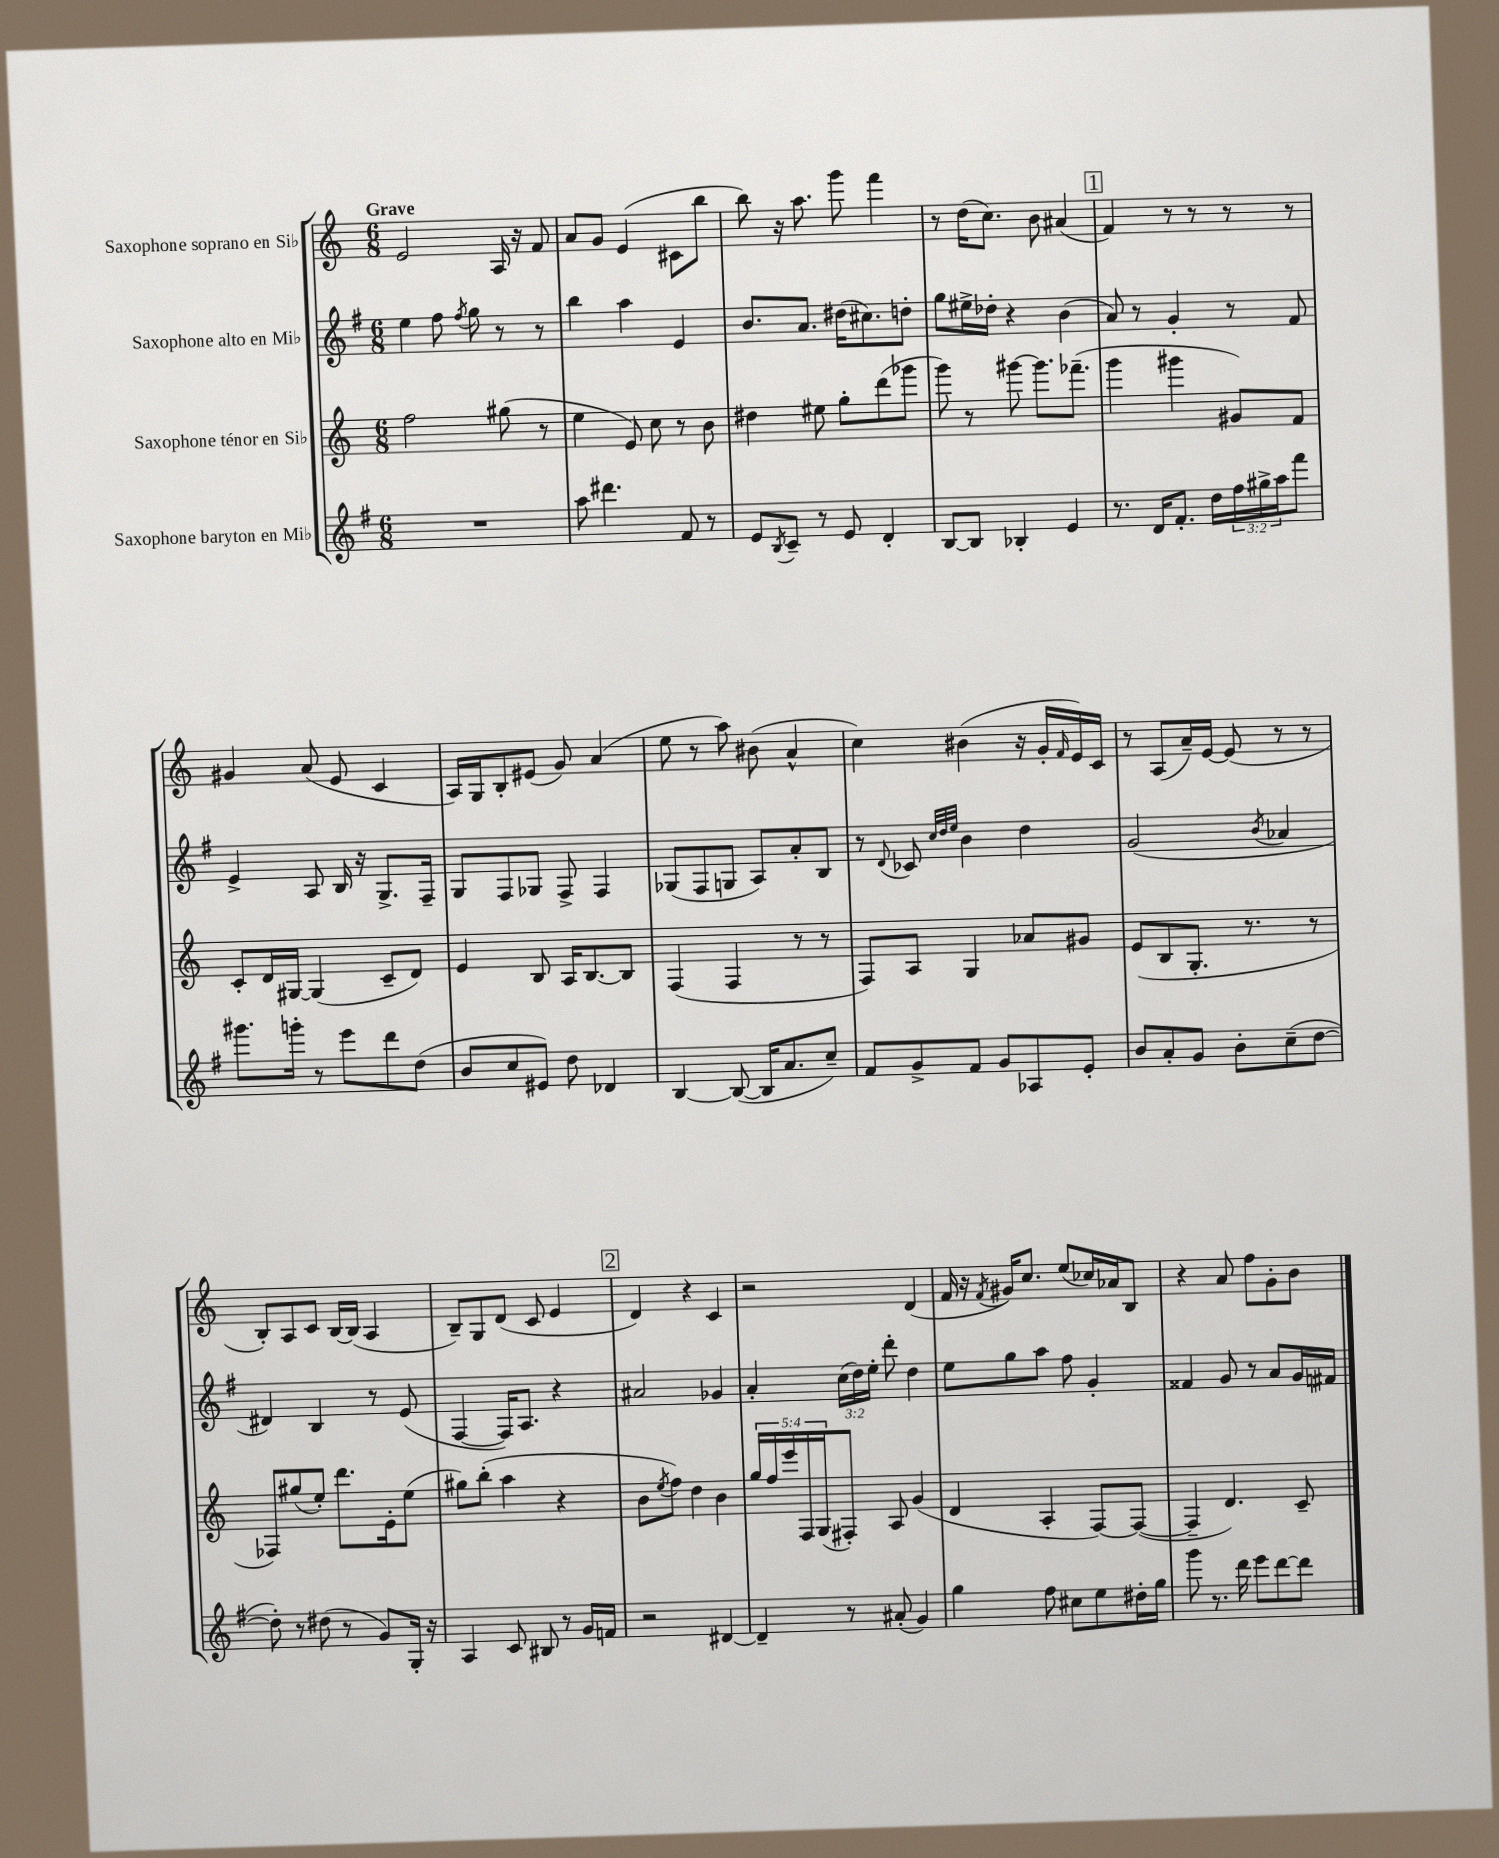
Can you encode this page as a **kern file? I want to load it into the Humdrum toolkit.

**kern	**kern	**kern	**kern
*part4	*part3	*part2	*part1
*staff4	*staff3	*staff2	*staff1
*I"Saxophone baryton en Mi♭	*I"Saxophone ténor en Si♭	*I"Saxophone alto en Mi♭	*I"Saxophone soprano en Si♭
*clefG2	*clefG2	*clefG2	*clefG2
*k[f#]	*k[]	*k[f#]	*k[]
*M6/8	*M6/8	*M6/8	*M6/8
=1	=1	=1	=1
!	!	!	!LO:TX:a:B:t=Grave
2.r	2ff\	4ee\	2e/
.	.	8ff#\	.
.	.	8qff#/	.
.	.	8gg\	.
.	(8gg#X\	8r	16A/
.	.	.	16r
.	8r	8r	8f/
=2	=2	=2	=2
8aa\	4ee\	4bb\	8a/L
4.ddd#X\	.	.	8g/J
.	8e/)	4aa\	(4e/
.	8cc\	.	.
8f#/	8r	4e/	8c#X\L
8r	8b\	.	8bb\J
=3	=3	=3	=3
8e/L	4dd#X\	8.b/L	8bb\)
8qB/	.	.	.
8c~/J	.	.	16r
.	.	8.a/J	8.aa\
8r	8ee#X\	.	.
8e/	8gg'\L	(16dd#X\KL	8ggg\
.	.	8.cc#X\)	.
4d'/	(8ddd\	.	4fff\
.	8ggg-X\J	8ddn'\J	.
=4	=4	=4	=4
[8B/L	8ggg\)	8gg\L	8r
8B/J]	8r	16ee#X^\L	(16dd\KL
.	.	16dd-X'\JJ	8.cc\J)
4B-X'/	[8ggg#X\	4r	.
.	8.ggg#\L]	.	8b\
4e/	.	(4b\	(4a#X/
.	(8.fff-X~\J	.	.
!!LO:REH:place=s1:t=1
=5	=5	=5	=5
8.r	4ggg\	8a/)	4f/)
.	.	8r	.
16d/KL	.	.	.
8.f#'/J	4ggg#X\	4g'/	8r
.	.	.	8r
16dd\LL	.	.	.
24ff#\	8g#X/L)	8r	8r
24gg#X^\	.	.	.
24aa\J	.	.	.
8fff#\J	8f/J	8f#/	8r
!!LO:LB:g=z
=6	=6	=6	=6
8.ggg#X\L	8c'/L	4e^/	4g#X/
.	16d/L	.	.
16gggn'\Jk	[16G#X/JJ	.	.
8r	(4G#/]	8A/	(8a/
8eee\L	.	16B/	8e/
.	.	16r	.
8ddd\	8c~/L	8.G^/L	4c/
(8dd\J	8d/J)	.	.
.	.	16F#~/Jk	.
=7	=7	=7	=7
8b/L	4e/	8G/L	16A/LL)
.	.	.	16G/J
8cc/	.	8F#/	8B'/
8e#X/J)	8B/	8G-X/J	(8e#X/J
8dd\	16A/KL	8F#^/	8g/)
.	[8.B/	.	.
4d-X/	.	4F#/	(4a/
.	8B/J]	.	.
=8	=8	=8	=8
[4B/	(4F/	(8G-X/L	8ee\
.	.	8F#/	8r
(8B/_	4F/	8Gn/J	8aa\)
16B/KL]	.	8A/L)	(8b#X\
8.a/	.	.	.
.	8r	8a'/	4a^^/
8cc~/J)	8r	8B/J	.
=9	=9	=9	=9
8f#/L	8F/L)	8r	4cc\)
.	.	8qqd/	.
8g^/	8A/J	8c-X/	.
.	.	32qqcc/LLL	.
.	.	32qqdd/	.
.	.	32qqee/JJJ	.
8f#/J	4G/	4b\	(4b#X\
8g/L	.	.	.
8A-X/	8a-X/L	4dd\	16r
.	.	.	16g'/LL
.	.	.	16qqf/
8e'/J	8g#X/J	.	16e/)
.	.	.	16c/JJ
=10	=10	=10	=10
8b/L	(8e/L	(2g/	8r
8a'/	8B/	.	(8A/L
8g/J	8.G'/J	.	16a~/L)
.	.	.	[16e/JJ
8b'\L	.	.	(8e/]
.	8.r	.	.
.	.	8qb/	.
(8cc~\	.	4a-X/	8r
[8dd\J	8r	.	8r
!!LO:LB:g=z
=11	=11	=11	=11
8dd'\])	8F-X/L)	4d#X/)	8B'/L)
8r	(8gg#X/	.	8A/
(8dd#X\	8ee'/J)	4B/	8c/J
8r	8.ddd\L	.	[16B/LL
.	.	.	(16B/JJ]
8g/L)	.	8r	4A/
.	16e'\k	.	.
16G'/Jk	(8ee\J	(8e/	.
16r	.	.	.
=12	=12	=12	=12
4A/	8gg#X\L)	[4F#/	8B~/L)
.	(8bb'\J	.	8G/
8c/	4aa\	16F#/KL])	(8d/J
.	.	8.A/J	.
8B#X/	.	.	8c/
8r	4r	4r	4e/
16g/LL	.	.	.
16fn/JJ	.	.	.
!!LO:REH:place=s1:t=2
=13	=13	=13	=13
2r	8b\L	2a#X/	4d/)
.	8qee/	.	.
.	8ff\J)	.	.
.	4dd\	.	4r
[4d#X/	4b\	4g-X/	4c/
=14	=14	=14	=14
4d#~/]	20gg/LL	4a'/	2r
.	20ff/	.	.
.	20eee/	.	.
.	20F/	.	.
.	(20G/J	.	.
8r	8F#X'/J)	(24cc\LL	.
.	.	24dd\)	.
.	.	24ee'\JJ	.
(8a#X'/	8A/	8ddd'\	.
4g/)	(4g/	4dd\	(4d/
=15	=15	=15	=15
4gg\	4d/	8ee\L	16f/
.	.	.	16r
.	.	.	8qf/
.	.	8gg\	16g#X/KL)
.	.	.	8.cc/J
8ff#\	4A'/	8aa\J	.
8cc#X\L	.	8ff#\	(8ee/L
8ee\	[8F/L)	4g'/	16cc-X/L)
.	.	.	16a-X/J
16dd#X'\L	(8F/J_	.	8B/J
16gg\JJ	.	.	.
=16	=16	=16	=16
8ggg\	4F~/]	4f##X/	4r
8.r	.	.	.
.	4.d/)	8g/	8a/
16ddd\	.	.	.
8eee\L	.	8r	8ff\L
[8ddd\	.	8a/L	8g'\
8ddd\J]	8c~/	16g/L	8b\J
.	.	16f#X/JJ	.
==	==	==	==
*-	*-	*-	*-
